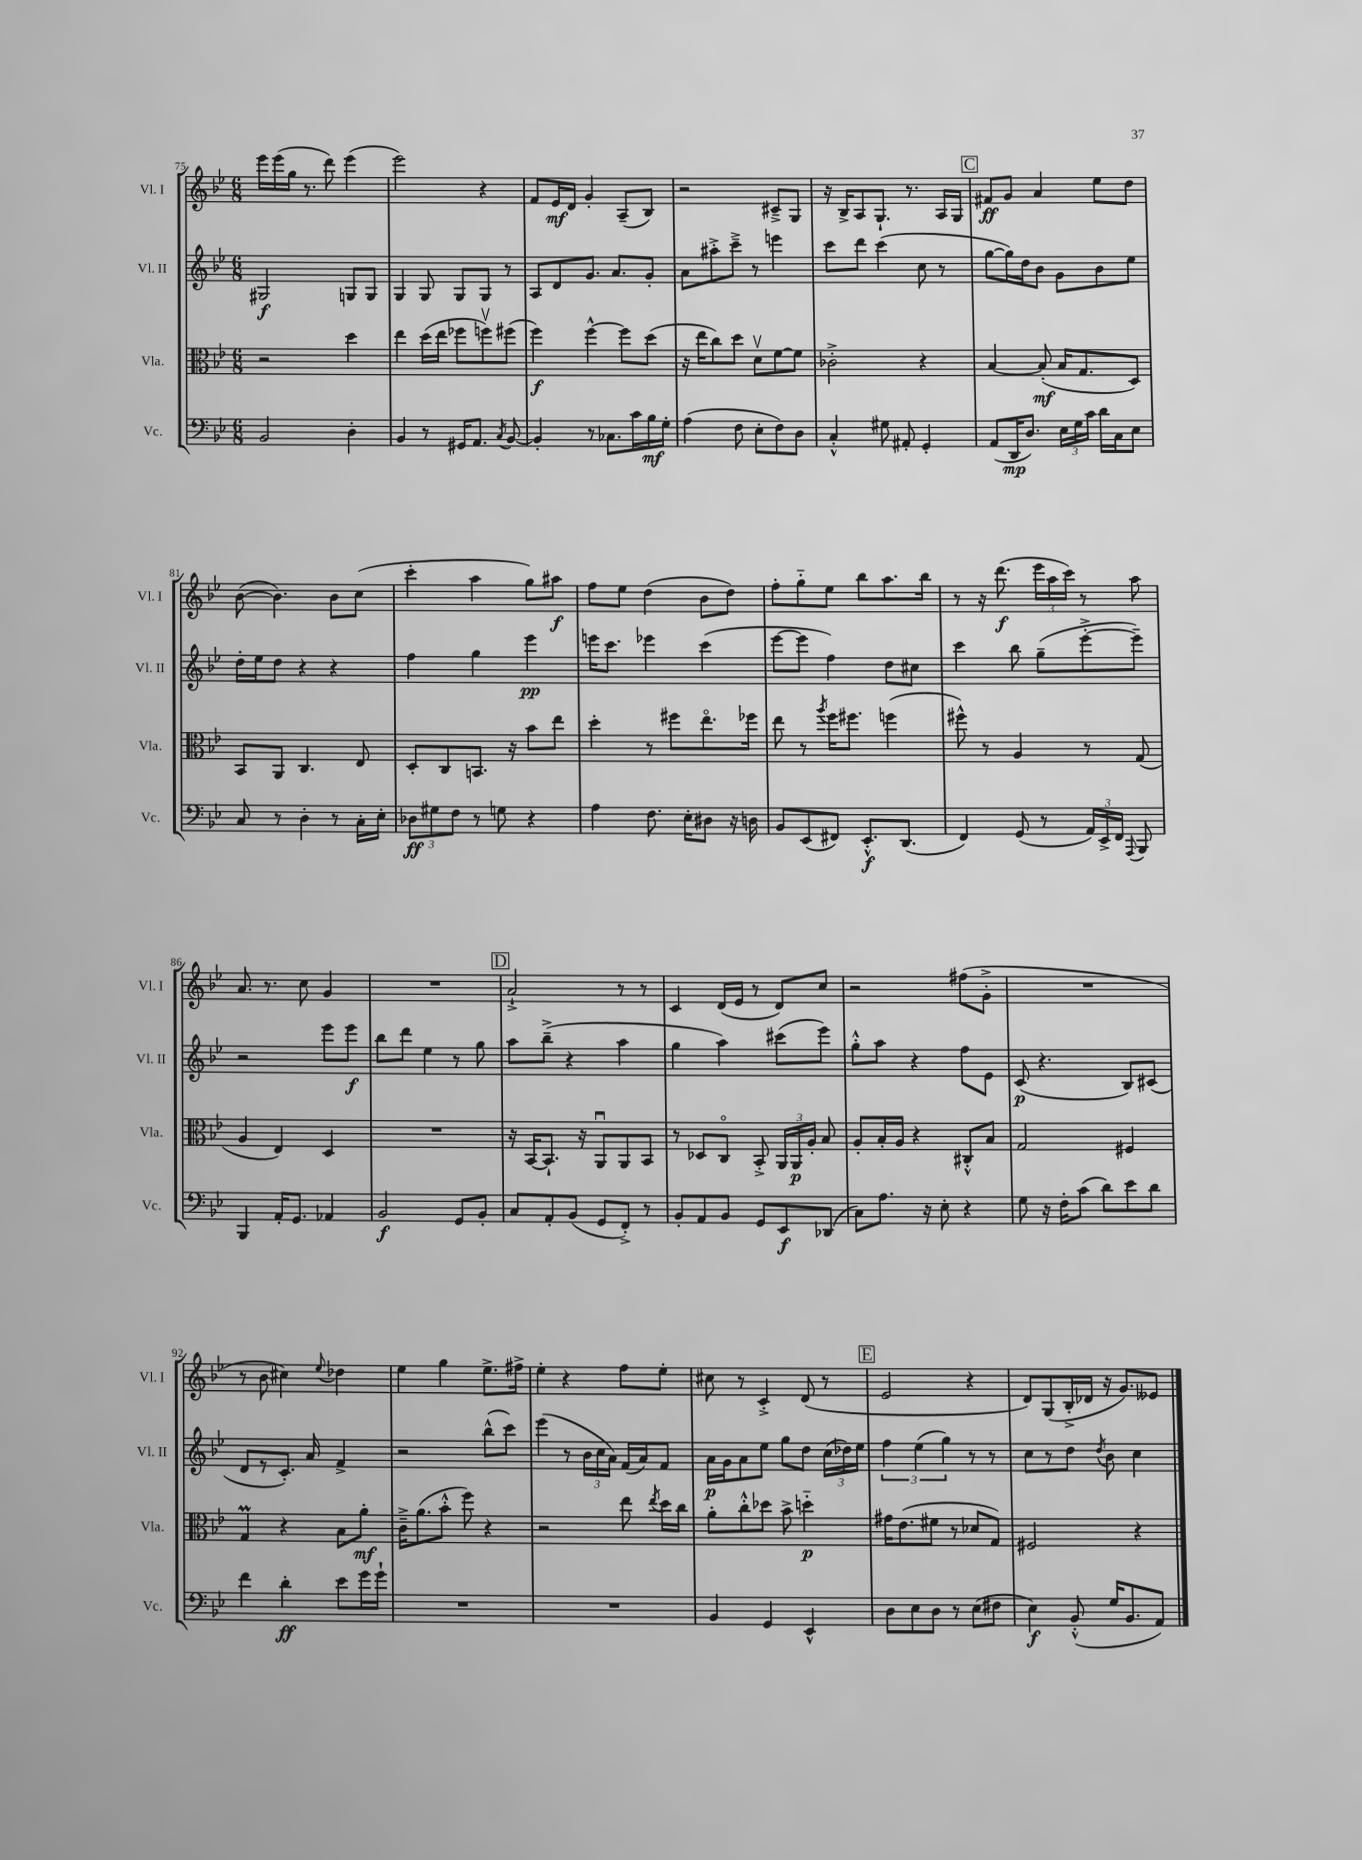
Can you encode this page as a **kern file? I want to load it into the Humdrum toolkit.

**kern	**dynam	**kern	**dynam	**kern	**dynam	**kern	**dynam
*part4	*part4	*part3	*part3	*part2	*part2	*part1	*part1
*staff4	*staff4	*staff3	*staff3	*staff2	*staff2	*staff1	*staff1
*I"Vc.	*	*I"Vla.	*	*I"Vl. II	*	*I"Vl. I	*
*I'Vc.	*	*I'Vla.	*	*I'Vl. II	*	*I'Vl. I	*
*clefF4	*	*clefC3	*	*clefG2	*	*clefG2	*
*k[b-e-]	*	*k[b-e-]	*	*k[b-e-]	*	*k[b-e-]	*
*M6/8	*	*M6/8	*	*M6/8	*	*M6/8	*
=75	=75	=75	=75	=75	=75	=75	=75
2BB-/	.	2r	.	2G#X/	f	16eee-\LL	.
.	.	.	.	.	.	(16eee-\	.
.	.	.	.	.	.	16gg\JJ	.
.	.	.	.	.	.	8.r	.
.	.	.	.	.	.	8ddd\)	.
4D'\	.	4dd\	.	8Gn/L	.	(4eee-\	.
.	.	.	.	8G/J	.	.	.
=76	=76	=76	=76	=76	=76	=76	=76
4BB-/	.	4ee-\	.	4G/	.	2eee-\)	.
8r	.	(16dd\LL	.	8G/	.	.	.
.	.	16ee-\JJ	.	.	.	.	.
16GG#X/KL	.	8ff-X\L	.	8G/L	.	.	.
8.AA/J	.	.	.	.	.	.	.
.	.	8ffnv\)	.	8G/J	.	4r	.
8qC/	.	.	.	.	.	.	.
[8BB-/	.	(8ff#X\J	.	8r	.	.	.
=77	=77	=77	=77	=77	=77	=77	=77
4BB-'/]	.	4ff\)	f	8A/L	.	8f/L	.
.	.	.	.	8d/	.	16e-/L	mf
.	.	.	.	.	.	16d/JJ	.
8r	.	[4ff^^\	.	8.g/J	.	4g'/	.
8.C-X\L	.	.	.	.	.	.	.
.	.	.	.	8.a/L	.	.	.
.	.	8ff\L]	.	.	.	(8A~/L	.
16c\L	.	.	.	.	.	.	.
16B-\	mf	(8dd\J	.	8g'/J	.	8B-/J)	.
16G'\JJ	.	.	.	.	.	.	.
=78	=78	=78	=78	=78	=78	=78	=78
(4A\	.	16r	.	8a\L	.	2r	.
.	.	16ee-\KL	.	.	.	.	.
.	.	8cc\)	.	8aa#X'^\	.	.	.
8F\	.	8dd\J	.	8ccc~^\J	.	.	.
8E-'\L	.	8dv\L	.	8r	.	.	.
8F\)	.	[8f\	.	4eeen\	.	8c#X~^/L	.
8D\J	.	8f\J]	.	.	.	8G/J	.
=79	=79	=79	=79	=79	=79	=79	=79
4C'^^/	.	2c-X'^\	.	8ccc\L	.	16r	.
.	.	.	.	.	.	16B-^/KL	.
.	.	.	.	8ddd\J	.	8A/	.
8G#X\	.	.	.	(4ccc\	.	8.G`/J	.
8AA#X'/	.	.	.	.	.	.	.
.	.	.	.	.	.	8.r	.
4GG'/	.	4r	.	8cc\	.	.	.
.	.	.	.	8r	.	16A/LL	.
.	.	.	.	.	.	16G/JJ	.
!!LO:REH:place=s1:t=C
=80	=80	=80	=80	=80	=80	=80	=80
(8AA/L	.	[4B-/	.	[8gg\L	.	8f#X/L	ff
16DD/K	mp	.	.	16gg\L])	.	8g/J	.
8.D/J)	.	.	.	16dd\J	.	.	.
.	.	(8B-'/]	mf	8b-\J	.	4a/	.
24E-\LL	.	16B-/KL	.	8g\L	.	.	.
24G\	.	.	.	.	.	.	.
.	.	8.G/	.	.	.	.	.
24c\JJ	.	.	.	.	.	.	.
16d\LL	.	.	.	8b-\	.	8ee-\L	.
16C\J	.	.	.	.	.	.	.
8E-\J	.	8D/J)	.	8ee-\J	.	8dd\J	.
!!LO:LB:g=z
=81	=81	=81	=81	=81	=81	=81	=81
8C/	.	8BB-/L	.	16dd'\LL	.	([8b-\	.
.	.	.	.	16ee-\J	.	.	.
8r	.	8AA/J	.	8dd\J	.	4.b-\])	.
4D'\	.	4.C/	.	4r	.	.	.
8r	.	.	.	4r	.	8b-\L	.
16C'\LL	.	8E-/	.	.	.	(8cc\J	.
16E-'\JJ	.	.	.	.	.	.	.
=82	=82	=82	=82	=82	=82	=82	=82
12D-X\L	ff	8D'/L	.	4ff\	.	4ccc'\	.
12G#X\	.	.	.	.	.	.	.
.	.	8C/	.	.	.	.	.
12F\J	.	.	.	.	.	.	.
8r	.	8.BBn/J	.	4gg\	.	4aa\	.
8Gn\	.	.	.	.	.	.	.
.	.	16r	.	.	.	.	.
4r	.	8b-\L	.	4eee-\	pp	8gg\L)	.
.	.	8ee-\J	.	.	.	8aa#X\J	f
=83	=83	=83	=83	=83	=83	=83	=83
4A\	.	4dd'\	.	16eeen\KL	.	8ff\L	.
.	.	.	.	8.ccc\J	.	.	.
.	.	.	.	.	.	8ee-\J	.
8.F\	.	8r	.	4eee-X\	.	(4dd\	.
.	.	8ff#X\L	.	.	.	.	.
16E-'\KL	.	.	.	.	.	.	.
8D#X\J	.	8.ee-\	.	(4ccc\	.	8b-\L	.
16r	.	.	.	.	.	8dd\J)	.
16Dn\	.	16ff-X\Jk	.	.	.	.	.
=84	=84	=84	=84	=84	=84	=84	=84
8BB-/L	.	8ee-\	.	[8eee-\L	.	8ff'\L	.
(8EE-/	.	8r	.	8eee-\J]	.	8gg\	.
.	.	8qaa/	.	.	.	.	.
8FF#X/J)	.	16ff\KL	.	4ff\)	.	8ee-\J	.
.	.	8.ff#X\J	.	.	.	.	.
8.EE-'^^/L	f	.	.	.	.	8bb-\L	.
.	.	(4ffn\	.	8dd\L	.	8.aa\	.
(8.DD/J	.	.	.	.	.	.	.
.	.	.	.	8cc#X\J	.	.	.
.	.	.	.	.	.	16bb-\Jk	.
=85	=85	=85	=85	=85	=85	=85	=85
4FF/)	.	8ff#X^^\)	.	4ccc\	.	8r	.
.	.	8r	.	.	.	16r	.
.	.	.	.	.	.	(8.ddd\	f
(8GG/	.	4A/	.	8bb-\	.	.	.
8r	.	.	.	(8gg~\L	.	24eee-\LL	.
.	.	.	.	.	.	24aa\	.
.	.	.	.	.	.	24ccc\JJ)	.
24AA/LL)	.	8r	.	[8eee-'^\	.	8r	.
24EE-^/	.	.	.	.	.	.	.
24FF/JJ	.	.	.	.	.	.	.
8qqAAA/	.	.	.	.	.	.	.
8BBB-/	.	(8G/	.	8eee-~\J])	.	8aa\	.
!!LO:LB:g=z
=86	=86	=86	=86	=86	=86	=86	=86
4BBB-/	.	4A/	.	2r	.	8.a/	.
.	.	.	.	.	.	8.r	.
16AA'/KL	.	4E-/)	.	.	.	.	.
8.GG/J	.	.	.	.	.	.	.
.	.	.	.	.	.	8cc\	.
4AA-X/	.	4D/	.	8eee-\L	.	4g/	.
.	.	.	.	8eee-\J	f	.	.
=87	=87	=87	=87	=87	=87	=87	=87
2BB-/	f	2.r	.	8bb-\L	.	2.r	.
.	.	.	.	8ddd\J	.	.	.
.	.	.	.	4ee-\	.	.	.
8GG/L	.	.	.	8r	.	.	.
8BB-'/J	.	.	.	8gg\	.	.	.
!!LO:REH:place=s1:t=D
=88	=88	=88	=88	=88	=88	=88	=88
8C/L	.	16r	.	8aa\L	.	2a`^/	.
.	.	[16BB-/KL	.	.	.	.	.
8AA'/	.	8.BB-`/J]	.	(8bb-~^\J	.	.	.
(8BB-/J	.	.	.	4r	.	.	.
.	.	16r	.	.	.	.	.
8GG/L	.	8AAu/L	.	.	.	.	.
8FF'^/J)	.	8AA/	.	4aa\	.	8r	.
8r	.	8BB-/J	.	.	.	8r	.
=89	=89	=89	=89	=89	=89	=89	=89
8BB-'/L	.	8r	.	4gg\	.	4c/	.
8AA/	.	8D-X/L	.	.	.	.	.
8BB-/J	.	8C/J	.	4aa\)	.	(16d/LL	.
.	.	.	.	.	.	16e-/JJ	.
8GG/L	.	8BB-'^/	.	.	.	8r	.
8EE-/	f	24AA/LL	.	(8ccc#X\L	.	8d/L)	.
.	.	24AA/	p	.	.	.	.
.	.	24A'/JJ	.	.	.	.	.
(8DD-X/J	.	8B-/	.	8eee-\J)	.	8cc/J	.
=90	=90	=90	=90	=90	=90	=90	=90
8C\L)	.	8A'/L	.	8gg'^^\L	.	2r	.
8.A\J	.	16B-'/L	.	8aa\J	.	.	.
.	.	16A/JJ	.	.	.	.	.
.	.	4r	.	4r	.	.	.
16r	.	.	.	.	.	.	.
8E-'\	.	.	.	.	.	.	.
4r	.	8C#X'^^/L	.	8ff\L	.	(8ff#X\L	.
.	.	8B-/J	.	8e-\J	.	8g'^\J	.
=91	=91	=91	=91	=91	=91	=91	=91
8G\	.	2G/	.	(8c/	p	2.r	.
16r	.	.	.	4.r	.	.	.
16F'\KL	.	.	.	.	.	.	.
(8c\J	.	.	.	.	.	.	.
8d\L)	.	.	.	.	.	.	.
8e-\	.	4F#X/	.	8B-/L)	.	.	.
8d\J	.	.	.	(8c#X/J	.	.	.
!!LO:LB:g=z
=92	=92	=92	=92	=92	=92	=92	=92
4f\	.	4GM/	.	8d/L	.	8r	.
.	.	.	.	8r	.	8b-\	.
4d'\	ff	4r	.	8.c'/J)	.	4cc#X\)	.
.	.	.	.	16a/	.	.	.
.	.	.	.	.	.	8qqee-/	.
8e-\L	.	8B-\L	.	4f^/	.	4dd-X\	.
16g\L	.	8a'\J	mf	.	.	.	.
16g`\JJ	.	.	.	.	.	.	.
=93	=93	=93	=93	=93	=93	=93	=93
2.r	.	16c~^\KL	.	2r	.	4ee-\	.
.	.	(8.a\	.	.	.	.	.
.	.	8b-'^^\J	.	.	.	4gg\	.
.	.	8ff\)	.	.	.	.	.
.	.	4r	.	(8bb-^^\L	.	8.ee-^\L	.
.	.	.	.	8ccc\J)	.	.	.
.	.	.	.	.	.	16ff#X^\Jk	.
=94	=94	=94	=94	=94	=94	=94	=94
2.r	.	2r	.	(4eee-\	.	4ee-'\	.
.	.	.	.	8r	.	4r	.
.	.	.	.	24b-\LL	.	.	.
.	.	.	.	24cc\	.	.	.
.	.	.	.	24a\JJ)	.	.	.
.	.	8ee-\	.	(16f/LL	.	8ff\L	.
.	.	.	.	16a/J)	.	.	.
.	.	8qee-/	.	.	.	.	.
.	.	16dd\LL	.	8f/J	.	8ee-'\J	.
.	.	16cc\JJ	.	.	.	.	.
=95	=95	=95	=95	=95	=95	=95	=95
4BB-/	.	8a'\L	.	16a\LL	p	8cc#X\	.
.	.	.	.	16g\J	.	.	.
.	.	8cc'^^\	.	8a\	.	8r	.
4GG/	.	8dd-X\J	.	8ee-\J	.	4c'^/	.
.	.	8b-^\	.	8gg\L	.	.	.
4EE-^^/	.	4ddn\	p	8dd\J	.	(8d/	.
.	.	.	.	(24cc\LL	.	8r	.
.	.	.	.	24dd-X\)	.	.	.
.	.	.	.	24ee-\JJ	.	.	.
!!LO:REH:place=s1:t=E
=96	=96	=96	=96	=96	=96	=96	=96
8D\L	.	16g#X\KL	.	6ff\	.	2e-/	.
.	.	(8.e-\	.	.	.	.	.
8E-\	.	.	.	.	.	.	.
.	.	.	.	(6ee-\	.	.	.
8D\J	.	8f#X\J	.	.	.	.	.
.	.	.	.	6gg\)	.	.	.
8r	.	8r	.	.	.	.	.
(8E-\L	.	8d-X/L	.	8r	.	4r	.
8F#X\J	.	8G/J)	.	8r	.	.	.
=97	=97	=97	=97	=97	=97	=97	=97
4E-\)	f	2F#X/	.	8cc\L	.	8d/L)	.
.	.	.	.	8r	.	(8G/	.
(8BB-'^^/	.	.	.	8dd\J	.	16B-'^/L	.
.	.	.	.	.	.	16d-X/JJ	.
.	.	.	.	8qdd/	.	.	.
16G/KL	.	.	.	8b-\	.	16r	.
8.BB-/	.	.	.	.	.	8.g/L)	.
.	.	4r	.	4cc\	.	.	.
8AA/J)	.	.	.	.	.	8e--X/J	.
==	==	==	==	==	==	==	==
*-	*-	*-	*-	*-	*-	*-	*-
